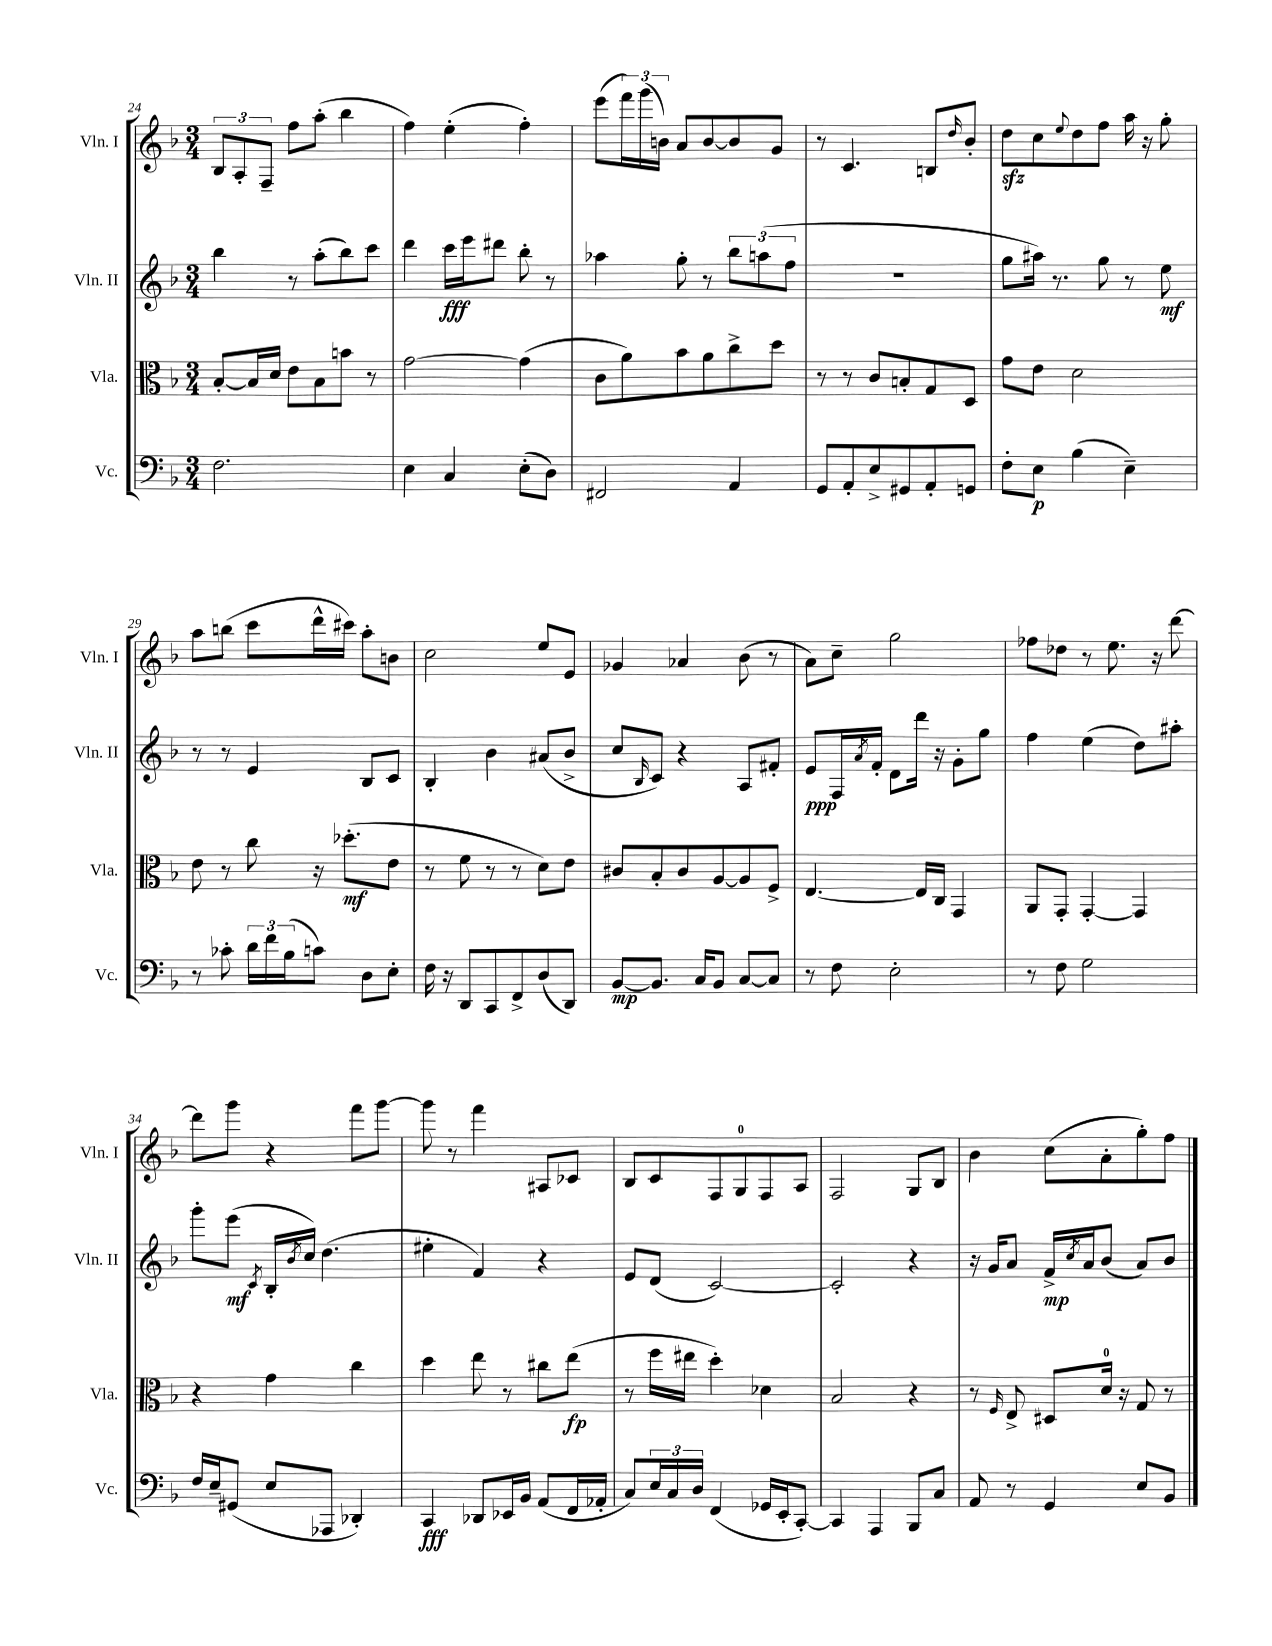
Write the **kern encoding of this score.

**kern	**dynam	**kern	**dynam	**kern	**dynam	**kern
*part4	*part4	*part3	*part3	*part2	*part2	*part1
*staff4	*staff4	*staff3	*staff3	*staff2	*staff2	*staff1
*I"Vc.	*	*I"Vla.	*	*I"Vln. II	*	*I"Vln. I
*I'Vc.	*	*I'Vla.	*	*I'Vln. II	*	*I'Vln. I
*clefF4	*	*clefC3	*	*clefG2	*	*clefG2
*k[b-]	*	*k[b-]	*	*k[b-]	*	*k[b-]
*M3/4	*	*M3/4	*	*M3/4	*	*M3/4
=24	=24	=24	=24	=24	=24	=24
2.F\	.	[8B-'/L	.	4bb-\	.	12B-/L
.	.	.	.	.	.	12A'/
.	.	16B-/L]	.	.	.	.
.	.	.	.	.	.	12F~/J
.	.	16d/JJ	.	.	.	.
.	.	8e\L	.	8r	.	8ff\L
.	.	8B-\	.	(8aa'\L	.	(8aa'\J
.	.	8bn\J	.	8bb-\)	.	4bb-\
.	.	8r	.	8ccc\J	.	.
=25	=25	=25	=25	=25	=25	=25
4E\	.	[2g\	.	4ddd\	.	4ff\)
4C/	.	.	.	16ccc\LL	fff	(4ee'\
.	.	.	.	16eee\J	.	.
.	.	.	.	8ddd#X\J	.	.
(8E'\L	.	(4g\]	.	8bb-'\	.	4ff'\)
8D\J)	.	.	.	8r	.	.
=26	=26	=26	=26	=26	=26	=26
2FF#X/	.	8c\L	.	4aa-X\	.	(8eee\L
.	.	8a\)	.	.	.	24fff\L)
.	.	.	.	.	.	(24ggg\
.	.	.	.	.	.	24bn\JJ)
.	.	8b-\	.	8gg'\	.	8a/L
.	.	8a\	.	8r	.	[8b/
4AA/	.	8cc^\	.	12bb-\L	.	8b/]
.	.	.	.	(12aan\	.	.
.	.	8dd\J	.	.	.	8g/J
.	.	.	.	12ff\J	.	.
=27	=27	=27	=27	=27	=27	=27
8GG/L	.	8r	.	2.r	.	8r
8AA'/	.	8r	.	.	.	4.c/
8E^/	.	8c/L	.	.	.	.
8GG#X/	.	8Bn'/	.	.	.	.
8AA'/	.	8G/	.	.	.	8Bn/L
.	.	.	.	.	.	16qqdd/
8GGn/J	.	8D/J	.	.	.	8b-'/J
=28	=28	=28	=28	=28	=28	=28
8F'\L	.	8g\L	.	8gg\L	.	8ddzz\L
8E\J	p	8e\J	.	16aa#X\Jk)	.	8cc\
.	.	.	.	8.r	.	.
.	.	.	.	.	.	8qqee/
(4B-\	.	2d\	.	.	.	8dd\
.	.	.	.	8gg\	.	8ff\J
4E~\)	.	.	.	8r	.	16aa\
.	.	.	.	.	.	16r
.	.	.	.	8ee\	mf	8gg'\
!!LO:LB:g=z
=29	=29	=29	=29	=29	=29	=29
8r	.	8e\	.	8r	.	8aa\L
8c-X'\	.	8r	.	8r	.	(8bbn\J
24d\LL	.	8cc\	.	4e/	.	8ccc\L
24f\	.	.	.	.	.	.
(24B-\J	.	.	.	.	.	.
8cn\J)	.	16r	.	.	.	16ddd^^\L
.	.	(8.dd-X'\L	mf	.	.	16ccc#X\JJ)
8D\L	.	.	.	8B-/L	.	8aa'\L
8E'\J	.	8e\J	.	8c/J	.	8bn\J
=30	=30	=30	=30	=30	=30	=30
16F\	.	8r	.	4B-'/	.	2cc\
16r	.	.	.	.	.	.
8DD/L	.	8f\	.	.	.	.
8CC/	.	8r	.	4b-\	.	.
8FF^/	.	8r	.	.	.	.
(8D/	.	8d\L)	.	(8a#X/L	.	8ee/L
8DD/J)	.	8e\J	.	8b-^/J	.	8e/J
=31	=31	=31	=31	=31	=31	=31
[8BB-/L	mp	8c#X/L	.	8cc/L	.	4g-X/
.	.	.	.	16qqB-/	.	.
8.BB-/J]	.	8B-'/	.	8c/J)	.	.
.	.	8c#/	.	4r	.	4a-X/
16C/KL	.	.	.	.	.	.
8BB-/J	.	[8A/	.	.	.	.
[8C/L	.	8A/]	.	8A/L	.	(8b-\
8C/J]	.	8F^/J	.	8f#X'/J	.	8r
=32	=32	=32	=32	=32	=32	=32
8r	.	[4.E/	.	8e/L	ppp	8a\L)
8F\	.	.	.	16F/L	.	8cc~\J
.	.	.	.	8qa/	.	.
.	.	.	.	16f'/JJ	.	.
2E'\	.	.	.	8d\L	.	2gg\
.	.	16E/LL]	.	16ddd\Jk	.	.
.	.	16C/JJ	.	16r	.	.
.	.	4GG/	.	8g'\L	.	.
.	.	.	.	8gg\J	.	.
=33	=33	=33	=33	=33	=33	=33
8r	.	8AA/L	.	4ff\	.	8ff-X\L
8F\	.	8GG'/J	.	.	.	8dd-X\J
2G\	.	[4GG'/	.	(4ee\	.	8r
.	.	.	.	.	.	8.ee\
.	.	4GG/]	.	8dd\L)	.	.
.	.	.	.	.	.	16r
.	.	.	.	8aa#X'\J	.	[8ddd\
!!LO:LB:g=z
=34	=34	=34	=34	=34	=34	=34
16F/LL	.	4r	.	8ggg'\L	.	8ddd\L]
16E~/J	.	.	.	.	.	.
(8GG#X/J	.	.	.	(8eee\J	mf	8ggg\J
.	.	.	.	8qc/	.	.
8E/L	.	4g\	.	16B-'/LL	.	4r
.	.	.	.	8qb-/	.	.
.	.	.	.	16cc/JJ)	.	.
8AAA-X/J	.	.	.	(4.dd\	.	.
4DD-X'/)	.	4cc\	.	.	.	8fff\L
.	.	.	.	.	.	[8ggg\J
=35	=35	=35	=35	=35	=35	=35
4CC/	fff	4dd\	.	4ee#X'\	.	8ggg\]
.	.	.	.	.	.	8r
8DD-X/L	.	8ee\	.	4f/)	.	4fff\
16EE-X/L	.	8r	.	.	.	.
16BB-/JJ	.	.	.	.	.	.
(8AA/L	.	8cc#X\L	.	4r	.	8A#X/L
16FF/L	.	(8ee\J	fp	.	.	8c-X/J
16AA-X'/JJ	.	.	.	.	.	.
=36	=36	=36	=36	=36	=36	=36
8C/L)	.	8r	.	8e/L	.	8B-/L
24E/L	.	16ff\LL	.	(8d/J	.	8c/
24C/	.	.	.	.	.	.
.	.	16ee#X\JJ	.	.	.	.
24D/JJ	.	.	.	.	.	.
(4FF/	.	4dd'\)	.	[2c/)	.	8F/
.	.	.	.	.	.	8G/
16GG-X/LL	.	4d-X\	.	.	.	8F/
16EE'/J	.	.	.	.	.	.
[8CC'/J)	.	.	.	.	.	8A/J
=37	=37	=37	=37	=37	=37	=37
4CC/]	.	2B-/	.	2c'/]	.	2F/
4AAA/	.	.	.	.	.	.
8BBB-/L	.	4r	.	4r	.	8G/L
8C/J	.	.	.	.	.	8B-/J
=38	=38	=38	=38	=38	=38	=38
8AA/	.	8r	.	16r	.	4b-\
.	.	.	.	16g/KL	.	.
.	.	16qqF/	.	.	.	.
8r	.	8E^/	.	8a/J	.	.
4GG/	.	8D#X/L	.	16f^/LL	mp	(8cc\L
.	.	.	.	8qcc/	.	.
.	.	.	.	16a/J	.	.
.	.	16d/Jk	.	(8b-/J	.	8a'\
.	.	16r	.	.	.	.
8E/L	.	8G/	.	8a/L)	.	8gg'\)
8BB-/J	.	8r	.	8b-/J	.	8ff\J
==	==	==	==	==	==	==
*-	*-	*-	*-	*-	*-	*-
